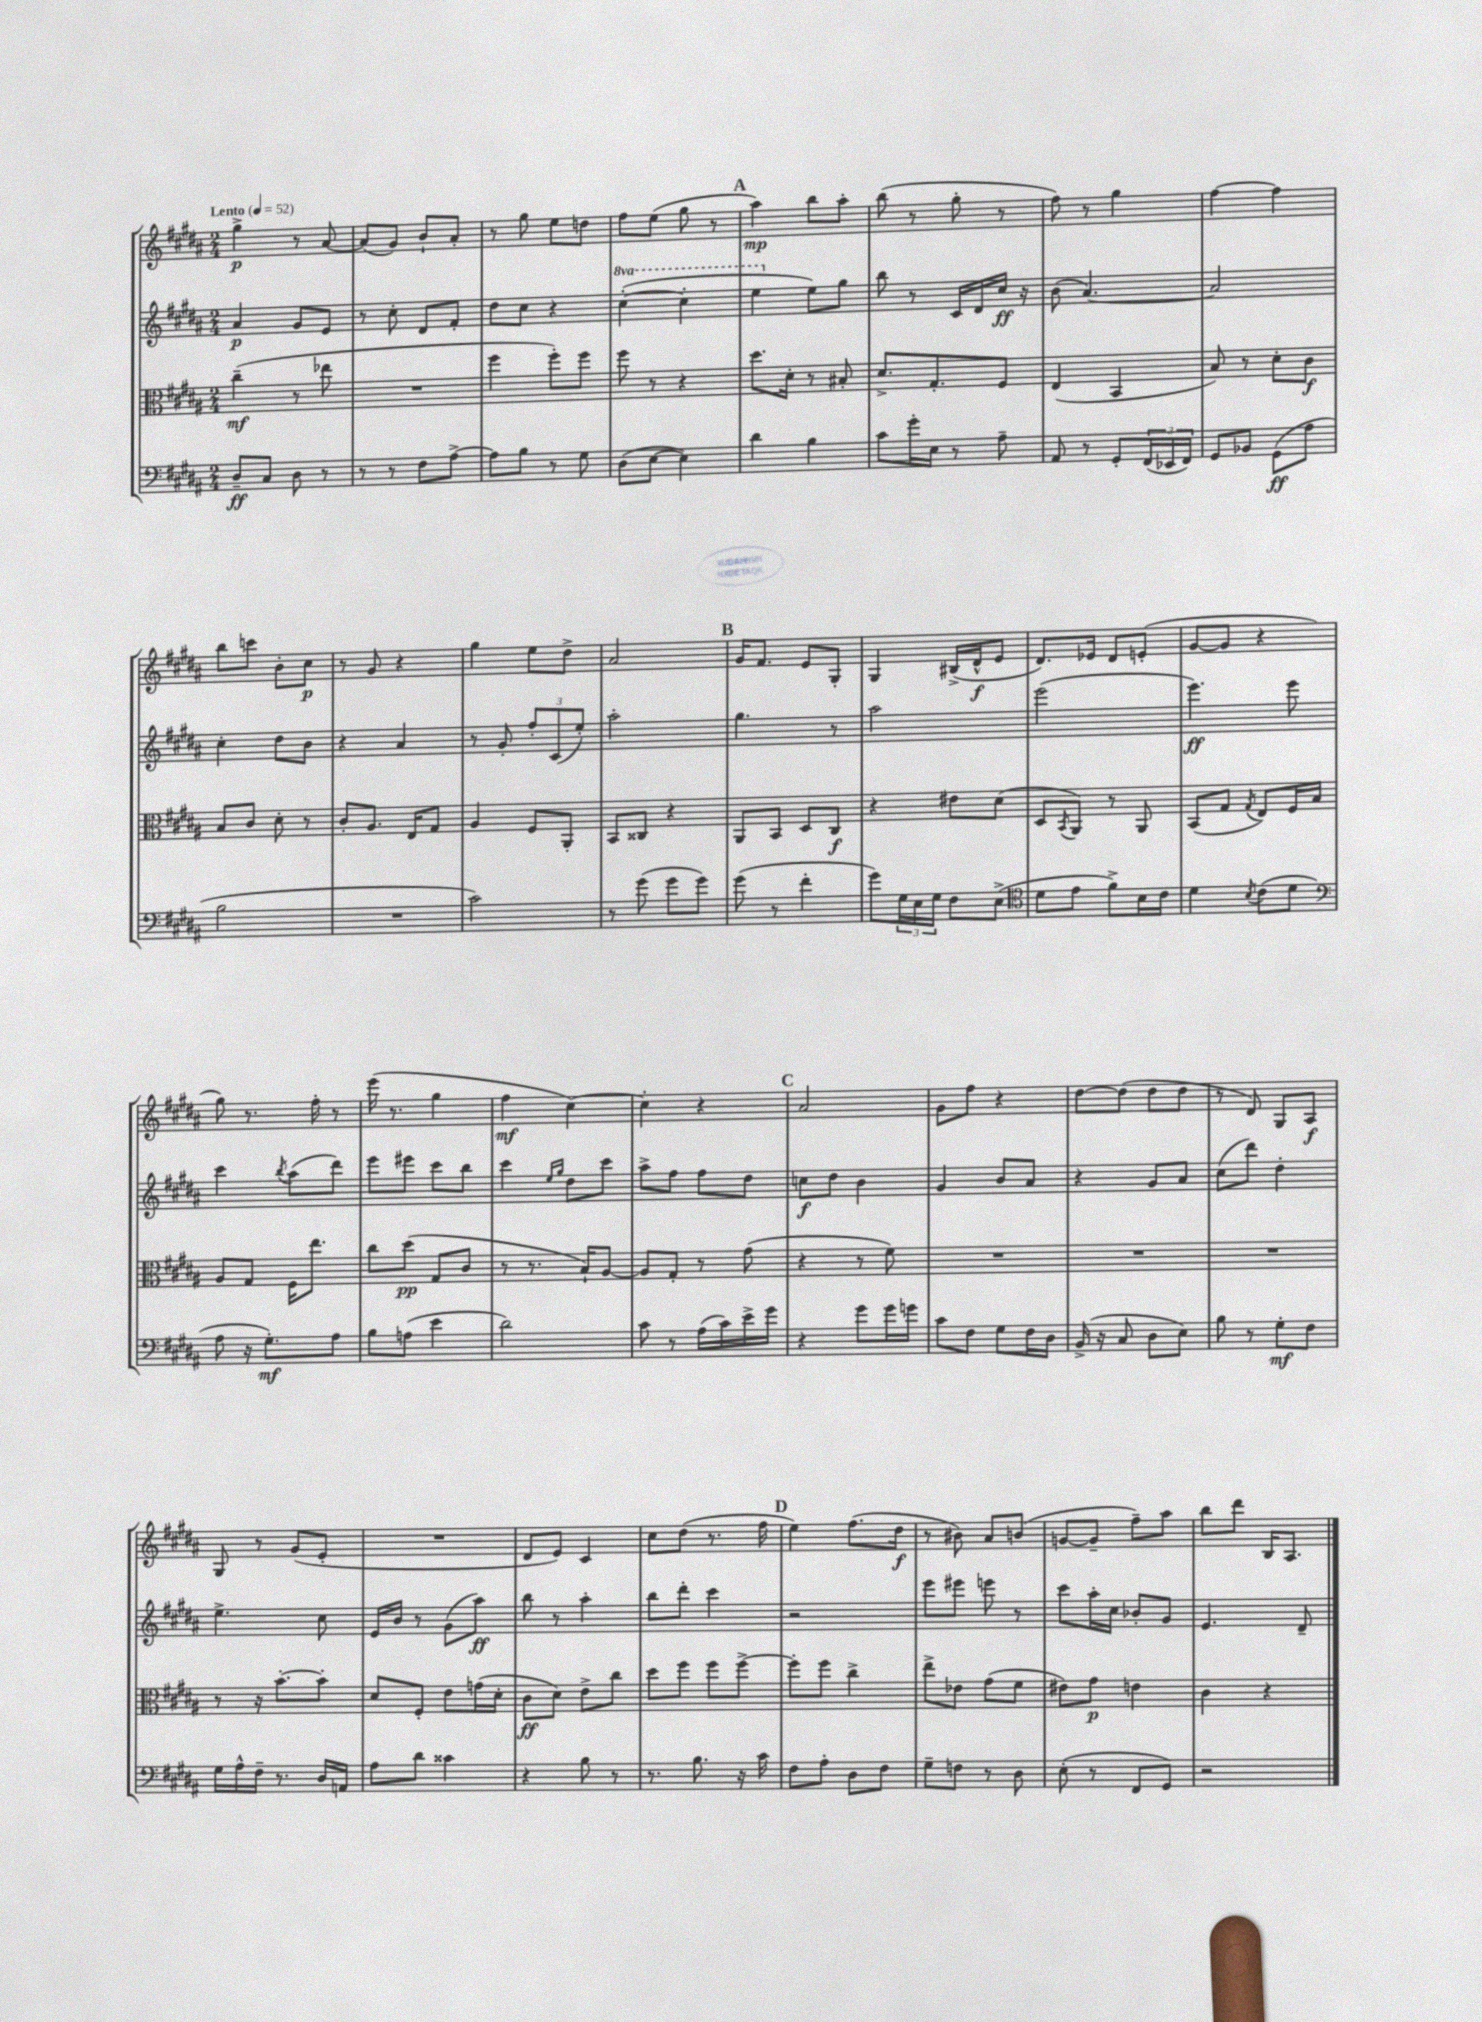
<<
\new StaffGroup <<
\new Staff = "s0" {
    \clef treble \key b \major \numericTimeSignature \time 2/4 \tempo "Lento" 4 = 52
    gis''4->\p r8 ais'8~ |
    ais'8( gis'8) b'8-! ais'8-. |
    r8 gis''8 e''8 d''8 |
    fis''8 e''8( gis''8 r8 |
    \mark \markup { \bold "A" } ais''4\mp) b''8 ais''8-. |
    b''8( r8 gis''8-. r8 |
    fis''8) r8 gis''4 |
    fis''4~ fis''4 |
    b''8 c'''8 b'8-. cis''8\p |
    r8 gis'8 r4 |
    gis''4 e''8 dis''8-> |
    ais'2 |
    \mark \markup { \bold "B" } gis'16 fis'8. e'8 gis8-. |
    gis4 bis16->( dis'16-^\f e'8 |
    dis'8.) ees'16 dis'8 e'8-.( |
    gis'8~ gis'8 r4 |
    gis''8) r8. fis''16-. r8 |
    e'''16( r8. gis''4 |
    fis''4\mf cis''4~) |
    cis''4-. r4 |
    \mark \markup { \bold "C" } ais'2 |
    gis'8 fis''8 r4 |
    dis''8~ dis''8( dis''8 dis''8 |
    r8 dis'8) gis8 ais8\f |
    gis8 r8 gis'8( e'8-. |
    R2 |
    dis'8 e'8) cis'4 |
    cis''8 dis''8( r8. fis''16 |
    \mark \markup { \bold "D" } e''4) fis''8.( dis''16\f |
    r8 bis'8) ais'8 b'8( |
    g'8~ g'8-- fis''8--) ais''8 |
    b''8 dis'''8 b16 ais8. \bar "|." |
}
\new Staff = "s1" {
    \clef treble \key b \major \numericTimeSignature \time 2/4 \set Staff.ottavationMarkups = #ottavation-simple-ordinals
    ais'4\p gis'8 e'8 |
    r8 cis''8-. dis'8 fis'8-. |
    dis''8 cis''8 r4 |
    \ottava #1 cis'''4~-.( cis'''4-. |
    \mark \markup { \bold "A" } e'''4 \ottava #0 e''8) gis''8 |
    b''8 r8 cis'16 dis'16 cis''16\ff r16 |
    b'8( ais'4.~) |
    ais'2 |
    cis''4-. dis''8 b'8 |
    r4 ais'4 |
    r8 gis'8-. \tuplet 3/2 { fis''8-. cis'8( e''8-.) } |
    ais''2-. |
    \mark \markup { \bold "B" } gis''4. r8 |
    ais''2 |
    e'''2( |
    e'''4.\ff) e'''8 |
    cis'''4 \acciaccatura { b''8 } ais''8( dis'''8) |
    e'''8 eis'''8 cis'''8 b''8 |
    cis'''4 \grace { e''16 gis''16 } dis''8 cis'''8 |
    ais''8-> fis''8 fis''8 dis''8 |
    \mark \markup { \bold "C" } c''8\f dis''8 b'4 |
    gis'4 b'8 ais'8 |
    r4 gis'8 ais'8 |
    cis''8( dis'''8) dis''4-. |
    e''4.-> cis''8 |
    e'16 b'16 r8 gis'8( ais''8\ff) |
    b''8 r8 ais''4-. |
    b''8 dis'''8-. cis'''4 |
    \mark \markup { \bold "D" } r2 |
    e'''8 eis'''8 e'''8 r8 |
    cis'''8 ais''16-. cis''16 bes'8-. gis'8 |
    e'4. dis'8-- \bar "|." |
}
\new Staff = "s2" {
    \clef alto \key b \major \numericTimeSignature \time 2/4
    cis''4--\mf( r8 ees''8 |
    R2 |
    fis''4 fis''8-.) fis''8 |
    fis''8 r8 r4 |
    \mark \markup { \bold "A" } dis''8. dis'16-. r8 bis8-. |
    dis'8.-> gis8.-. fis8 |
    e4( b,4 |
    b8) r8 dis'8-. cis'8\f |
    b8 cis'8 dis'8-. r8 |
    cis'8-. ais8. e16 gis8 |
    ais4 fis8 ais,8-. |
    b,8 cisis8 r4 |
    \mark \markup { \bold "B" } ais,8 b,8 dis8 cis8\f |
    r4 eis'8 dis'8( |
    dis8 \acciaccatura { b,8 } ais,8) r8 ais,8 |
    b,8( gis8 \acciaccatura { gis8 } e8) fis16 b16 |
    ais8 gis8 fis16 e''8. |
    cis''8 dis''8\pp( gis8 cis'8 |
    r8 r8. b16-!) ais8~ |
    ais8 gis8-. r8 gis'8( |
    \mark \markup { \bold "C" } r4 r8 fis'8) |
    R2 |
    R2 |
    R2 |
    r8 r16 b'8.~-. b'8-. |
    dis'8 fis8-. e'8 g'16( dis'16-. |
    cis'8\ff dis'8) e'8-> cis''8 |
    dis''8 fis''8 fis''8 fis''8~-> |
    \mark \markup { \bold "D" } fis''8-. fis''8 cis''4-> |
    e''8-> ees'8 gis'8( fis'8 |
    eis'8) gis'8\p e'4 |
    cis'4 r4 \bar "|." |
}
\new Staff = "s3" {
    \clef bass \key b \major \numericTimeSignature \time 2/4
    dis8--\ff cis8 dis8 r8 |
    r8 r8 fis8 ais8~-> |
    ais8 b8 r8 gis8 |
    dis8( e8~ e4) |
    \mark \markup { \bold "A" } dis'4 b4 |
    cis'8 gis'16-. e16 r8 ais8-- |
    ais,8 r8 gis,8-. \tuplet 3/2 { fis,16( ees,16 fis,16) } |
    gis,8 bes,8 gis,8\ff( ais8 |
    b2 |
    R2 |
    cis'2) |
    r8 gis'8( gis'8 gis'8) |
    \mark \markup { \bold "B" } gis'8( r8 fis'4-. |
    gis'8) \tuplet 3/2 { gis16 e16 gis16 } fis8 e8->( |
    \clef tenor dis'8 e'8 fis'8->) b16 cis'16 |
    dis'4 \acciaccatura { b8 } cis'8( dis'8 |
    \clef bass ais8 r16 gis8.-.\mf) ais8 |
    b8 a8( e'4 |
    dis'2) |
    cis'8 r8 ais16( cis'16) e'16-> gis'16 |
    \mark \markup { \bold "C" } r4 gis'8 gis'16 g'16 |
    cis'8 fis8 gis8 fis16 dis16 |
    b,16->( r16 cis8 dis8 e8) |
    b8 r8 gis8-.\mf fis8 |
    gis16 ais16-^ fis16-- r8. dis16 a,16 |
    ais8 dis'8 cisis'4 |
    r4 b8 r8 |
    r8. b8. r16 cis'16 |
    \mark \markup { \bold "D" } fis8 ais8-. dis8 fis8 |
    gis8-- f8 r8 dis8 |
    e8-.( r8 fis,8 gis,8) |
    r2 \bar "|." |
}
>>
>>
\layout { \context { \Score \remove "Bar_number_engraver" } }
